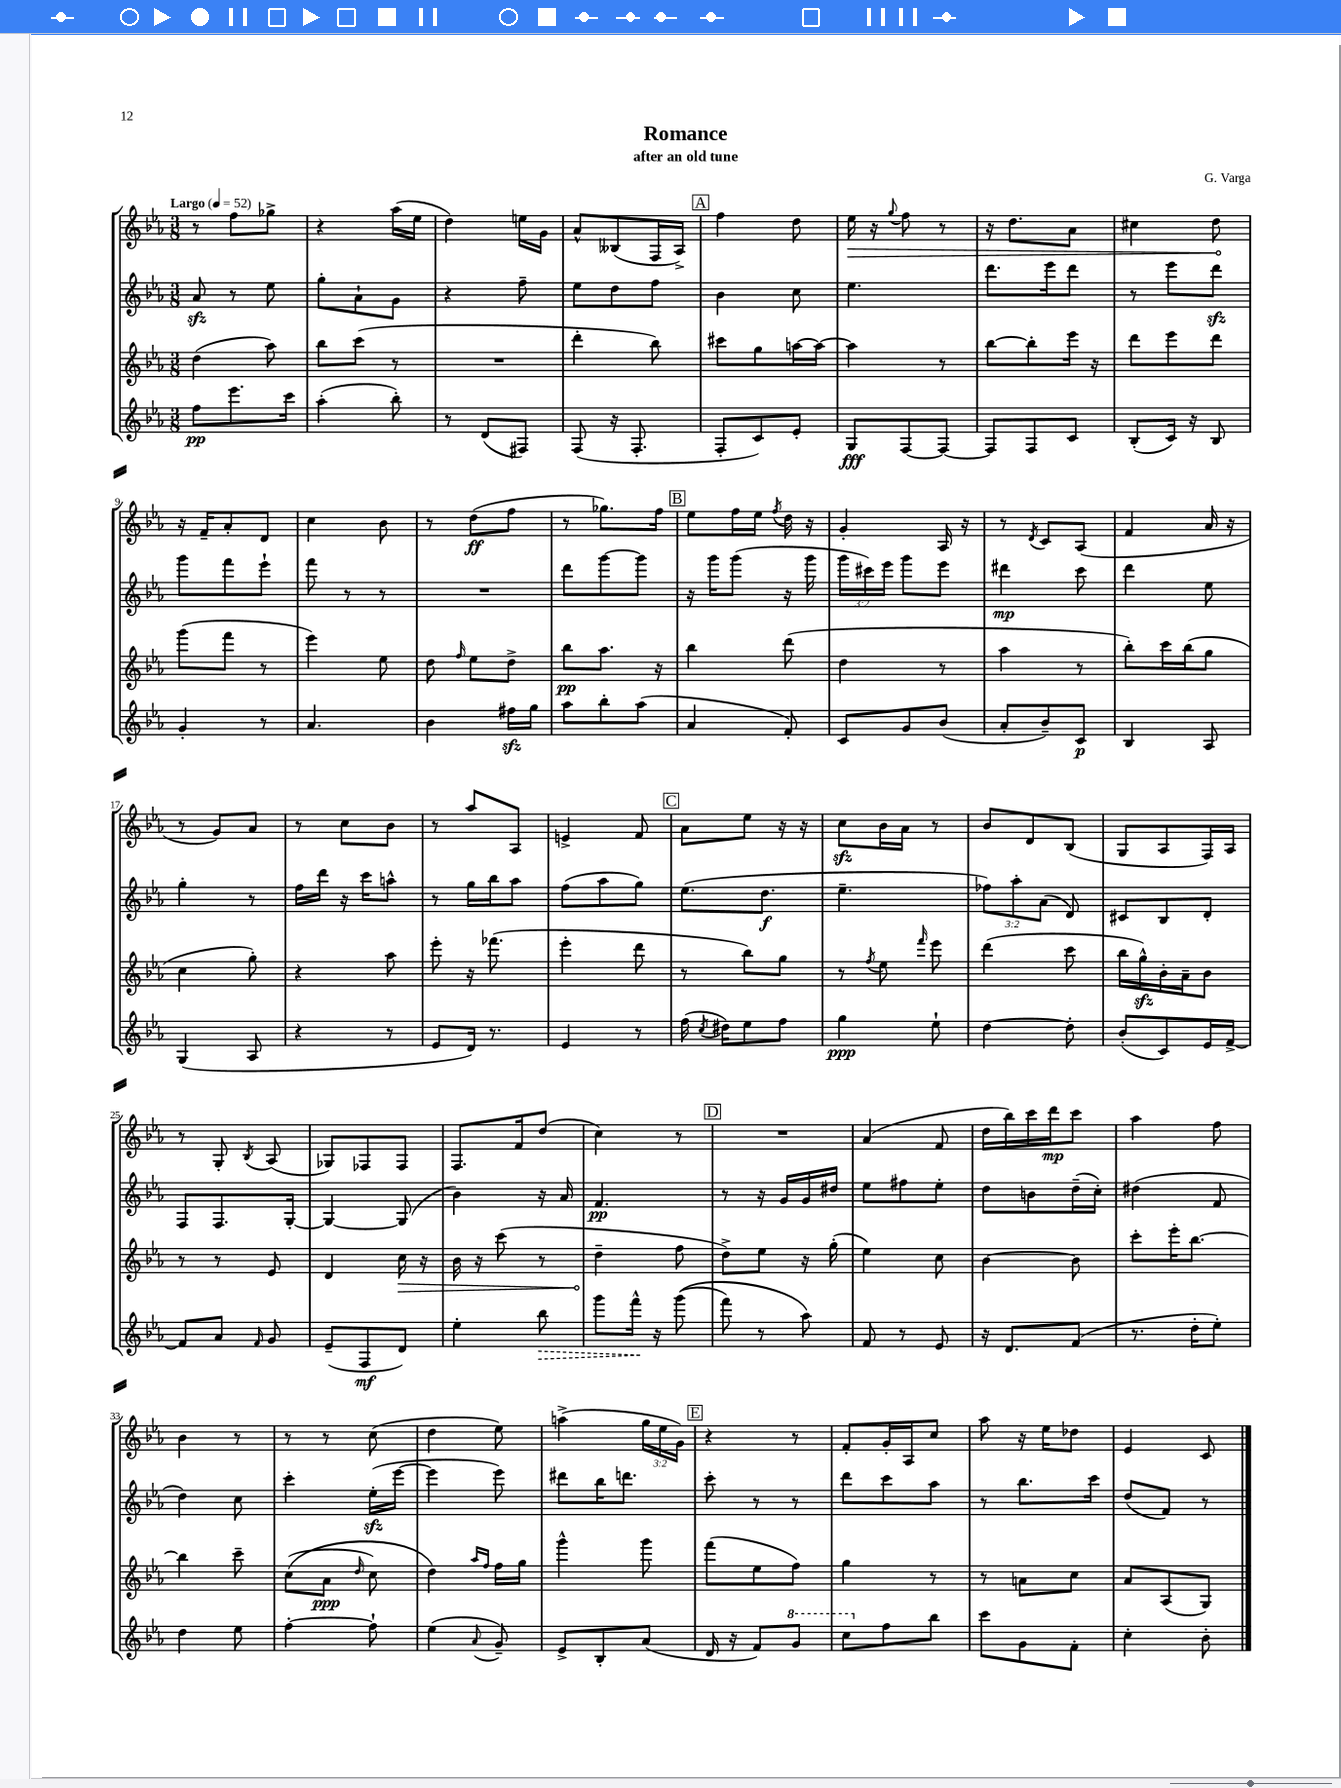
\header { title = "Romance" composer = "G. Varga" subtitle = "after an old tune" }
<<
\new StaffGroup <<
\new Staff = "s0" {
    \clef treble \key ees \major \numericTimeSignature \time 3/8 \override Staff.TupletNumber.text = #tuplet-number::calc-fraction-text \tempo "Largo" 4 = 52
    \autoBeamOff r8 f''8[ ges''8]-> |
    r4 aes''16[( ees''16] |
    d''4) e''16[ g'16] |
    aes'8[-^ beses8( f16 aes16]->) |
    \mark \markup { \box "A" } f''4 d''8 |
    \once \override Hairpin.circled-tip = ##t ees''16\> r16 \appoggiatura { g''8 } f''8 r8 |
    r16 d''8.[ aes'8] |
    cis''4 d''8\! |
    r16 f'16[-- aes'8-. d'8] |
    c''4 bes'8 |
    r8 d''8[\ff( f''8] |
    r8 ges''8.[) f''16] |
    \mark \markup { \box "B" } ees''8[ f''16 ees''16] \acciaccatura { f''8 } d''16 r16 |
    g'4-. aes16 r16 |
    r8 \acciaccatura { d'8 } c'8[ aes8]( |
    f'4 aes'16 r16 |
    r8 g'8[) aes'8] |
    r8 c''8[ bes'8] |
    r8 aes''8[ aes8] |
    e'4-> f'8 |
    \mark \markup { \box "C" } aes'8[ ees''8] r16 r16 |
    c''8[\sfz bes'16 aes'16] r8 |
    bes'8[ d'8 bes8]( |
    g8[ aes8 f16) aes16] |
    r8 g8-. \acciaccatura { bes8 } aes8( |
    ges8[) fes8 fes8] |
    f8.[ f'16 d''8]( |
    c''4) r8 |
    \mark \markup { \box "D" } R4. |
    aes'4( f'8 |
    d''16[ bes''16) c'''16 d'''16\mp c'''8] |
    aes''4 f''8 |
    bes'4 r8 |
    r8 r8 c''8( |
    d''4 ees''8) |
    a''4->( \tuplet 3/2 { g''16[ ees''16 g'16]) } |
    \mark \markup { \box "E" } r4 r8 |
    f'8[-. g'16-. aes16 c''8] |
    aes''8 r16 ees''16[ des''8] |
    ees'4 c'8 \bar "|." |
}
\new Staff = "s1" {
    \clef treble \key ees \major \numericTimeSignature \time 3/8 \override Staff.TupletNumber.text = #tuplet-number::calc-fraction-text
    \autoBeamOff aes'8\sfz r8 ees''8 |
    g''8[-. aes'8-! g'8] |
    r4 f''8-- |
    ees''8[ d''8 f''8] |
    \mark \markup { \box "A" } bes'4 c''8 |
    ees''4. |
    d'''8.[ ees'''16 d'''8] |
    r8 ees'''8[ d'''8]\sfz |
    g'''8[ f'''8 ees'''8]-! |
    f'''8 r8 r8 |
    R4. |
    d'''8[ g'''8~ g'''8] |
    \mark \markup { \box "B" } r16 g'''16[ g'''8]( r16 g'''16 |
    \tuplet 3/2 { g'''16[ cis'''16) ees'''16] } g'''8[ ees'''8] |
    dis'''4\mp c'''8 |
    d'''4 ees''8 |
    g''4-. r8 |
    f''16[ d'''16] r16 c'''16[ a''8]-^ |
    r8 g''16[ bes''16 aes''8] |
    f''8[( aes''8 g''8]) |
    \mark \markup { \box "C" } ees''8.[( d''8.]\f |
    ees''4.-- |
    \tuplet 3/2 { fes''8[) aes''8-. aes'8]( } d'8) |
    cis'8[ bes8 d'8]-. |
    f8[ f8. g16]~-. |
    g4~ g8( |
    bes'4) r16 aes'16 |
    f'4.\pp |
    \mark \markup { \box "D" } r8 r16 g'16[ g'16 dis''16] |
    ees''8[ fis''8 ees''8]-. |
    d''8[ b'8 d''16--( c''16]-.) |
    dis''4( f'8 |
    d''4) c''8 |
    c'''4-. ees''16[-.\sfz( ees'''16]~ |
    ees'''4 ees'''8) |
    dis'''8[ bes''16 d'''8.] |
    \mark \markup { \box "E" } c'''8-. r8 r8 |
    d'''8[ c'''8 aes''8] |
    r8 bes''8.[ c'''16] |
    d''8[( f'8]) r8 \bar "|." |
}
\new Staff = "s2" {
    \clef treble \key ees \major \numericTimeSignature \time 3/8
    \autoBeamOff d''4( aes''8) |
    bes''8[ c'''8]( r8 |
    R4. |
    d'''4-. bes''8) |
    \mark \markup { \box "A" } cis'''8[ g''8 a''16~ a''16]~ |
    a''4 r8 |
    bes''8[~ bes''8-. ees'''16] r16 |
    d'''8[ ees'''8 d'''8] |
    g'''8[( f'''8] r8 |
    ees'''4) ees''8 |
    d''8 \grace { f''16 } ees''8[ d''8]-> |
    bes''8[\pp aes''8.] r16 |
    \mark \markup { \box "B" } bes''4 d'''8( |
    d''4 r8 |
    aes''4 r8 |
    bes''8[-.) c'''16 bes''16( g''8] |
    c''4 g''8-.) |
    r4 aes''8 |
    ees'''8-. r16 fes'''8.( |
    ees'''4-. d'''8 |
    \mark \markup { \box "C" } r8 bes''8[) g''8] |
    r8 \acciaccatura { f''8 } ees''8 \grace { f'''16 } ees'''8 |
    d'''4( c'''8 |
    bes''16[ g''16-^\sfz) bes'16-. aes'16-- bes'8] |
    r8 r8 ees'8 |
    d'4 \once \override Hairpin.circled-tip = ##t c''16\> r16 |
    bes'16 r16 c'''8( r8 |
    d''4--\! f''8 |
    \mark \markup { \box "D" } d''8[->) ees''8] r16 g''16-.( |
    ees''4) c''8 |
    bes'4~ bes'8 |
    c'''8[-. ees'''16-. bes''8.]~ |
    bes''4 c'''8-- |
    c''8[(\( aes'8]\ppp \grace { d''16 } c''8) |
    d''4\) \grace { aes''16[ f''16] } f''16[ g''16] |
    g'''4-^ g'''8 |
    \mark \markup { \box "E" } f'''8[( ees''8 f''8]) |
    g''4 r8 |
    r8 a'8[ c''8] |
    aes'8[ aes8( g8]) \bar "|." |
}
\new Staff = "s3" {
    \clef treble \key ees \major \numericTimeSignature \time 3/8
    \autoBeamOff f''8[\pp ees'''8. c'''16] |
    aes''4-.( bes''8-.) |
    r8 d'8[( fis8]) |
    f8( r16 f8.-. |
    \mark \markup { \box "A" } f8[-. c'8) ees'8]-. |
    g8[\fff f8~ f8]~ |
    f8[ f8 c'8] |
    bes8[-.( c'16]) r16 bes8 |
    g'4-. r8 |
    aes'4. |
    bes'4 fis''16[\sfz g''16] |
    aes''8[ bes''8-. aes''8]( |
    \mark \markup { \box "B" } aes'4 f'8-.) |
    c'8[ g'8 bes'8]( |
    aes'8[-. bes'8--) c'8]\p |
    bes4 aes8 |
    g4( aes8 |
    r4 r8 |
    ees'8[ d'16]) r8. |
    ees'4 r8 |
    \mark \markup { \box "C" } f''16( \acciaccatura { c''8 } dis''16[) ees''8 f''8] |
    g''4\ppp ees''8-! |
    d''4~ d''8-. |
    bes'8[-.( c'8) ees'16 f'16]~-> |
    f'8[ aes'8] \grace { f'16 } g'8 |
    ees'8[--( f8\mf d'8]) |
    ees''4-. \once \override Hairpin.style = #'dashed-line bes''8\> |
    g'''8[ f'''16]-^\! r16 g'''8(\( |
    \mark \markup { \box "D" } f'''8) r8 aes''8\) |
    f'8 r8 ees'8 |
    r16 d'8.[ f'8]( |
    r8. d''16[-. ees''8]-.) |
    d''4 ees''8 |
    f''4~-. f''8-! |
    ees''4( \appoggiatura { aes'8 } g'8--) |
    ees'8[-> bes8-. aes'8]( |
    \mark \markup { \box "E" } d'16 r16 f'8[) \ottava #1 g''8] |
    c'''8[ \ottava #0 f''8 bes''8] |
    c'''8[ g'8 f'8]-. |
    c''4-. bes'8-. \bar "|." |
}
>>
>>
